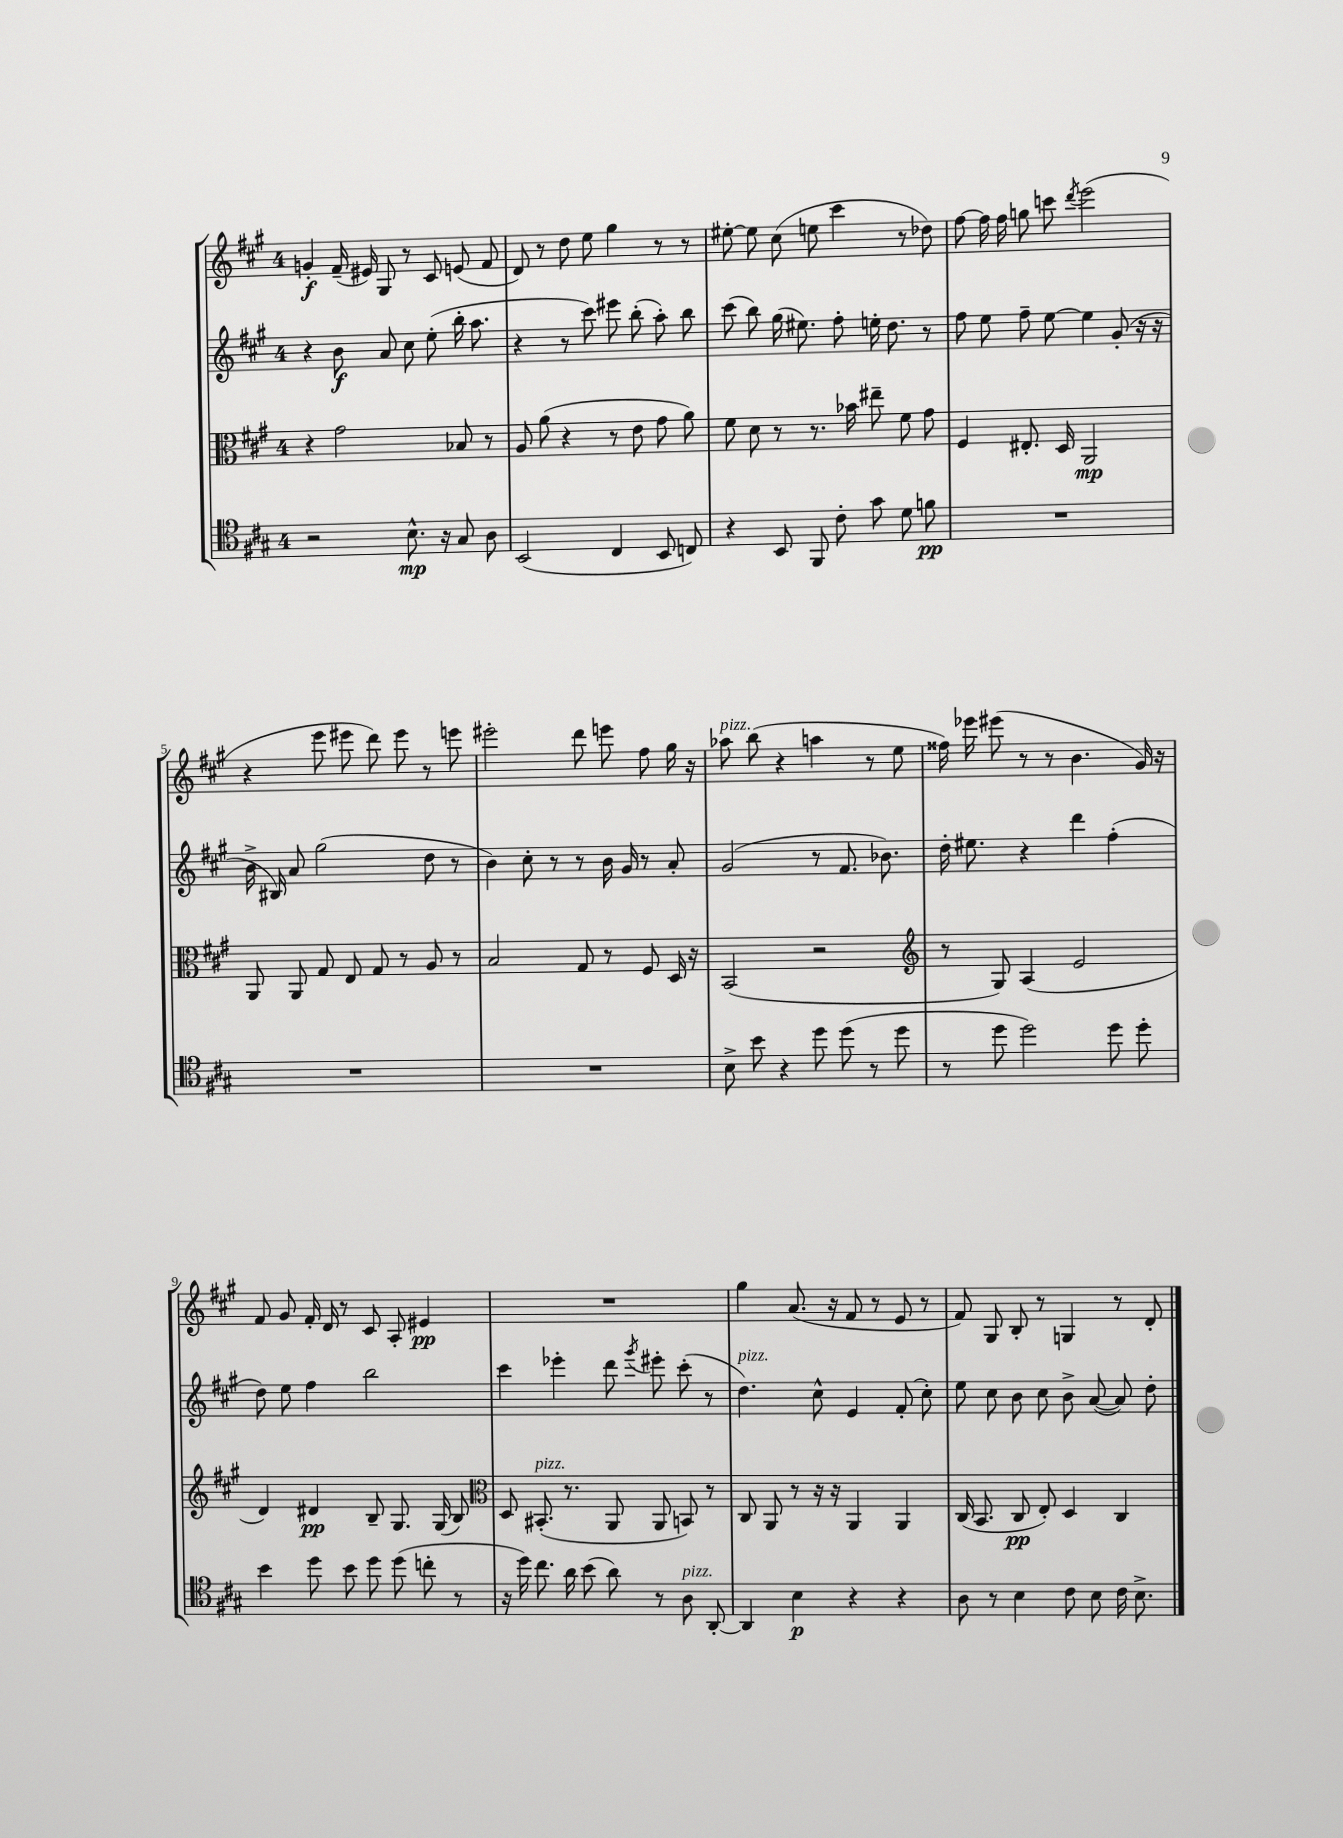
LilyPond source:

<<
\new StaffGroup <<
\new Staff = "s0" {
    \clef treble \key a \major \once \override Staff.TimeSignature.style = #'single-digit \time 4/4
    \autoBeamOff g'4-.\f fis'16--( eis'16) gis8 r8 cis'8 e'8( fis'8 |
    d'8) r8 d''8 e''8 gis''4 r8 r8 |
    eis''8~-. eis''8 cis''8( e''8 cis'''4 r8 des''8) |
    fis''8~ fis''16 fis''16 g''8 c'''8 \acciaccatura { d'''8 } e'''2( |
    r4 e'''8 eis'''8 d'''8) eis'''8 r8 e'''8 |
    eis'''2-. d'''8 e'''8 fis''8 gis''16 r16 |
    aes''8^\markup { \italic "pizz." } b''8( r4 a''4 r8 e''8 |
    fisis''16) ees'''16 eis'''8( r8 r8 b'4. gis'16) r16 |
    fis'8 gis'8 fis'16-. d'16 r8 cis'8 a8-. eis'4\pp |
    R1 |
    gis''4 a'8.( r16 fis'8 r8 e'8 r8 |
    fis'8) gis8 b8-. r8 g4 r8 d'8-. \bar "|." |
}
\new Staff = "s1" {
    \clef treble \key a \major \once \override Staff.TimeSignature.style = #'single-digit \time 4/4
    \autoBeamOff r4 b'8\f a'8 cis''8 e''8-.( b''16-. a''8. |
    r4 r8 cis'''8) eis'''8 b''8-.( a''8-.) b''8 |
    cis'''8( b''8) gis''16( eis''8.) fis''8-. e''16-. d''8. r8 |
    fis''8 e''8 fis''8-- e''8~ e''4 gis'8-.( r16 r16 |
    b'16-> bis16) a'8 gis''2( d''8 r8 |
    b'4) cis''8-. r8 r8 b'16 gis'16 r8 a'8-. |
    gis'2( r8 fis'8. bes'8.) |
    d''16-. eis''8. r4 d'''4 fis''4-.( |
    d''8) e''8 fis''4 b''2 |
    cis'''4 ees'''4-. d'''8 \acciaccatura { gis'''8 } eis'''8-. cis'''8-.( r8 |
    d''4.^\markup { \italic "pizz." }) cis''8-^ e'4 fis'8-.( cis''8-.) |
    e''8 cis''8 b'8 cis''8 b'8-> a'8~( a'8) d''8-. \bar "|." |
}
\new Staff = "s2" {
    \clef alto \key a \major \once \override Staff.TimeSignature.style = #'single-digit \time 4/4
    \autoBeamOff r4 gis'2 bes8 r8 |
    a8 a'8( r4 r8 e'8 gis'8 a'8) |
    fis'8 d'8 r8 r8. bes'16 eis''8-- fis'8 gis'8 |
    fis4 eis8.-. d16 a,2\mp |
    a,8 a,8 gis8 e8 gis8 r8 a8 r8 |
    b2 gis8 r8 fis8 d16 r16 |
    b,2( r2 |
    \clef treble r8 gis8) a4( e'2 |
    d'4) dis'4\pp b8-- gis8. gis16( b8) |
    \clef alto d8 bis,8.-.^\markup { \italic "pizz." }( r8. a,8 a,8 b,8) r8 |
    cis8 a,8 r8 r16 r16 a,4 a,4 |
    cis16( b,8. cis8\pp e8-.) d4 cis4 \bar "|." |
}
\new Staff = "s3" {
    \clef tenor \key a \major \once \override Staff.TimeSignature.style = #'single-digit \time 4/4
    \autoBeamOff r2 b8.-^\mp r16 gis8 a8 |
    b,2( cis4 b,8 c8) |
    r4 b,8 fis,8 cis'8-. gis'8 d'8 f'8\pp |
    R1 |
    R1 |
    R1 |
    b8-> b'8 r4 d''8 d''8( r8 d''8 |
    r8 d''8 d''2) d''8 d''8-. |
    b'4 d''8 b'8 d''8 d''8( c''8-. r8 |
    r16 d''16) cis''8. a'16 b'8( a'8) r8 a8^\markup { \italic "pizz." } a,8~-. |
    a,4 b4\p r4 r4 |
    a8 r8 b4 cis'8 b8 cis'16 b8.-> \bar "|." |
}
>>
>>
